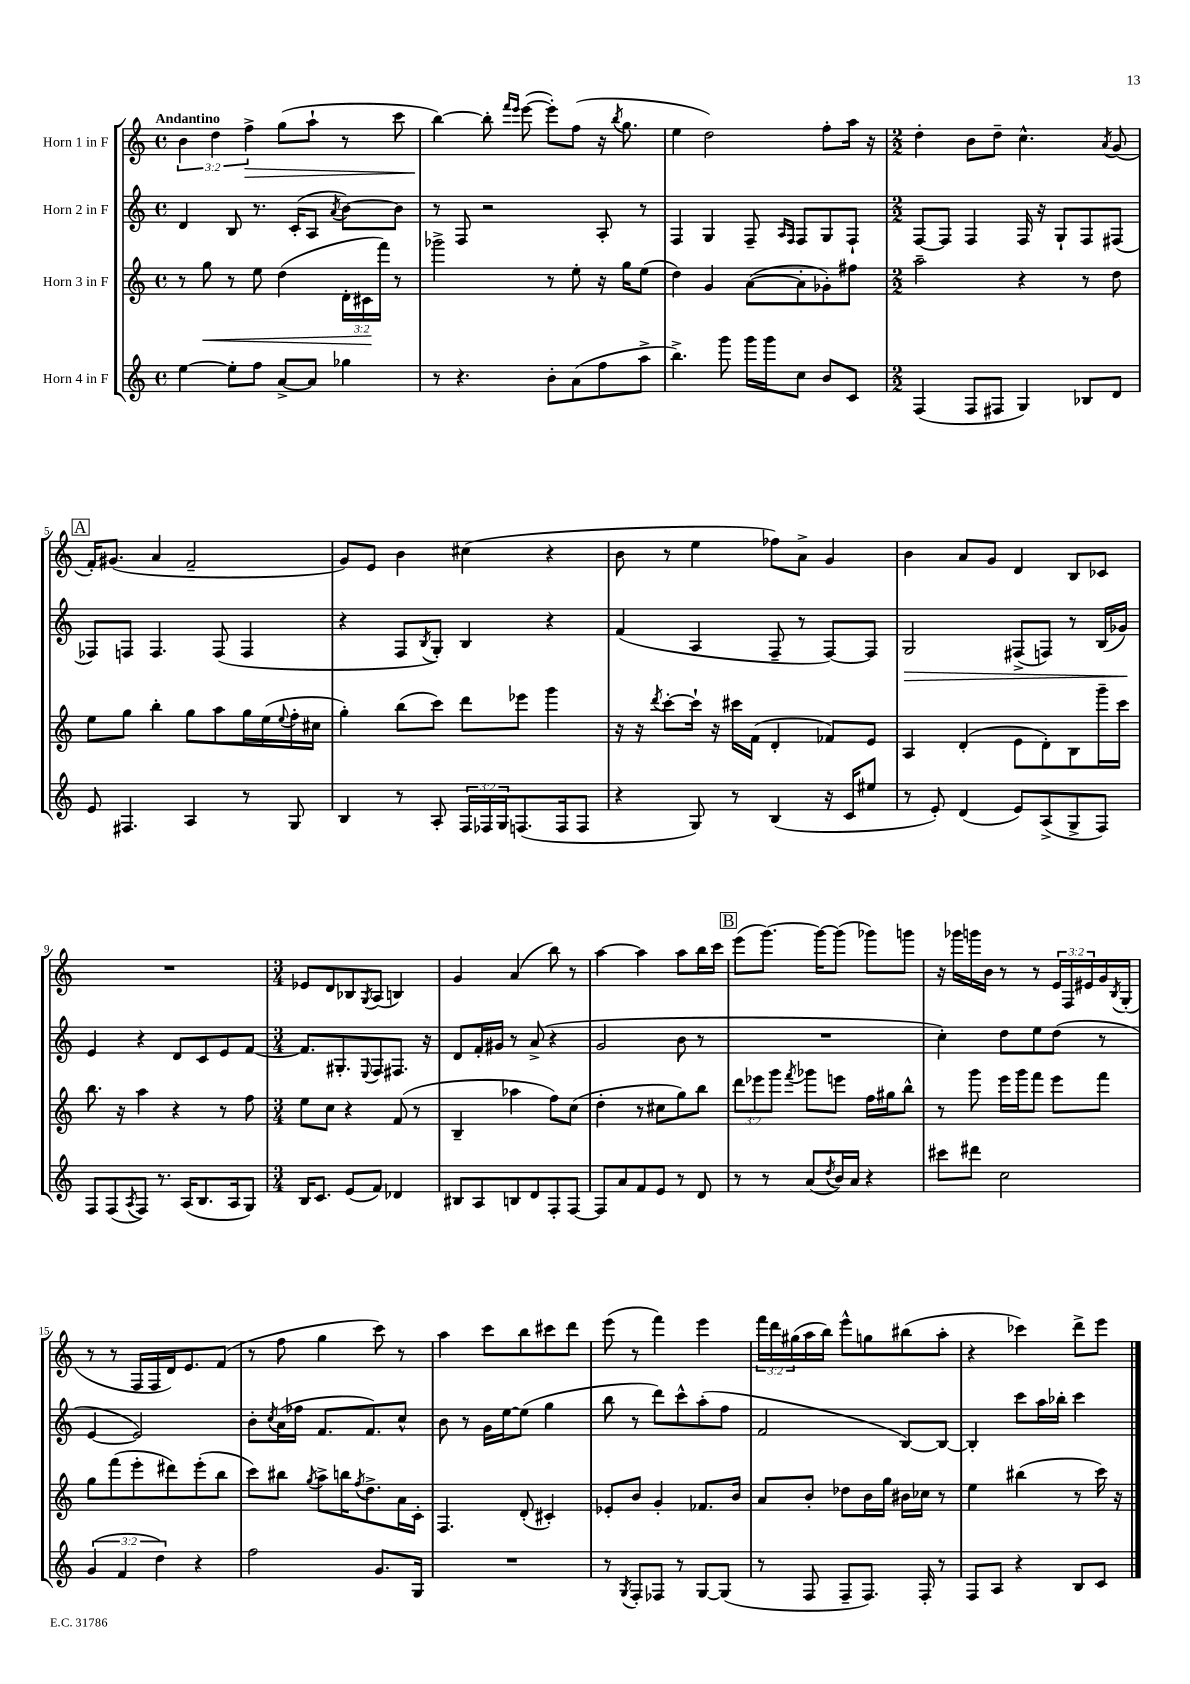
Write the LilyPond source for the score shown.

<<
\new StaffGroup <<
\new Staff = "s0" \with { instrumentName = "Horn 1 in F" } {
    \clef treble \key c \major \defaultTimeSignature \time 4/4 \override Staff.TupletNumber.text = #tuplet-number::calc-fraction-text \tempo "Andantino"
    \tuplet 3/2 { b'4 d''4 f''4->\> } g''8( a''8-! r8 c'''8 |
    b''4~\!) b''8-. \grace { f'''16 e'''16 } e'''8~( e'''8-.) f''8( r16 \acciaccatura { b''8 } g''8. |
    e''4 d''2) f''8-. a''16 r16 |
    \numericTimeSignature \time 2/2 d''4-. b'8 d''8-- c''4.-^ \acciaccatura { a'8 } g'8( |
    \mark \markup { \box "A" } f'16-.) gis'8.( a'4 f'2-- |
    g'8) e'8 b'4 cis''4( r4 |
    b'8 r8 e''4 fes''8) a'8-> g'4 |
    b'4 a'8 g'8 d'4 b8 ces'8 |
    R1 |
    \numericTimeSignature \time 3/4 ees'8 d'8 bes8 \acciaccatura { g8 } a8( b4) |
    g'4 a'4( b''8) r8 |
    a''4~ a''4 a''8 b''16 c'''16 |
    \mark \markup { \box "B" } e'''8( g'''8.~) g'''16~ g'''8( ges'''8) g'''8 |
    r16 ges'''16 g'''16 b'16 r8 r8 \tuplet 3/2 { e'16 f16 eis'16 } g'16 \acciaccatura { b8 } g16-.( |
    r8 r8 f16 f16 d'16) e'8. f'8( |
    r8 f''8 g''4 c'''8) r8 |
    a''4 c'''8 b''8 cis'''8 d'''8 |
    e'''8( r8 f'''4) e'''4 |
    \tuplet 3/2 { f'''16 d'''16 gis''16( } a''16 b''16) e'''8-^ g''8 bis''8( a''8-. |
    r4 ces'''4) d'''8-> e'''8 \bar "|." |
}
\new Staff = "s1" \with { instrumentName = "Horn 2 in F" } {
    \clef treble \key c \major \defaultTimeSignature \time 4/4
    d'4 b8 r8. c'16-.( a8 \acciaccatura { a'8 } b'8~) b'8 |
    r8 f8 r2 a8-. r8 |
    f4 g4 f8-- \grace { a16 f16 } f8 g8 f8-! |
    \numericTimeSignature \time 2/2 f8~ f8 f4 f16 r16 g8-! f8 fis8( |
    \mark \markup { \box "A" } fes8) f8 f4. f8( f4 |
    r4 f8 \acciaccatura { b8 } g8-.) b4 r4 |
    f'4( a4 f8-- r8 f8~) f8 |
    g2\> fis8->( f8) r8 b16( ges'16\!) |
    e'4 r4 d'8 c'8 e'8 f'8~ |
    \numericTimeSignature \time 3/4 f'8. gis8.-. \appoggiatura { e8 } f8 fis8. r16 |
    d'8 f'16-. gis'16 r8 a'8->( r4 |
    g'2 b'8 r8 |
    \mark \markup { \box "B" } R2. |
    c''4-.) d''8 e''8 d''8( r8 |
    e'4~ e'2) |
    b'8-. \acciaccatura { c''8 } a'16( fes''16 f'8. f'8.) c''8-^ |
    b'8 r8 g'16 e''16~ e''8( g''4 |
    b''8 r8 d'''8) c'''8-^ a''8-.( f''8 |
    f'2 b8~) b8~ |
    b4-. c'''8 a''16 bes''16-. c'''4 \bar "|." |
}
\new Staff = "s2" \with { instrumentName = "Horn 3 in F" } {
    \clef treble \key c \major \defaultTimeSignature \time 4/4 \override Staff.TupletNumber.text = #tuplet-number::calc-fraction-text
    r8 g''8\< r8 e''8 d''4( \tuplet 3/2 { d'16-. cis'16\! f'''16) } r8 |
    ges'''2-> r8 e''8-. r16 g''16 e''8( |
    d''4) g'4 a'8~( a'8-. ges'8-.) fis''8 |
    \numericTimeSignature \time 2/2 a''2-- r4 r8 d''8 |
    \mark \markup { \box "A" } e''8 g''8 b''4-. g''8 a''8 g''16 e''16( \appoggiatura { e''8 } f''16-. cis''16 |
    g''4-.) b''8( c'''8) d'''8 ees'''8 g'''4 |
    r16 r16 \acciaccatura { d'''8 } c'''8~-. c'''16-! r16 cis'''16 f'16( d'4-. fes'8) e'8 |
    a4 d'4-.( e'8 d'8-.) b8 g'''16-- c'''16 |
    b''8. r16 a''4 r4 r8 f''8 |
    \numericTimeSignature \time 3/4 e''8 c''8 r4 f'8( r8 |
    b4-- aes''4 f''8) c''8( |
    d''4-. r8 cis''8 g''8) b''8 |
    \mark \markup { \box "B" } \tuplet 3/2 { d'''8 ees'''8 g'''8 } \acciaccatura { f'''8 } ges'''8 e'''8 f''16 gis''16 b''8-^ |
    r8 g'''8 e'''16 g'''16 f'''8 e'''8 f'''8 |
    g''8 f'''8( e'''8-. dis'''8) e'''8-.( b''8 |
    c'''8) bis''8 \acciaccatura { g''8 } a''8-> b''16 \acciaccatura { f''8 } d''8.-> a'16 c'16-. |
    f4. d'8-.( cis'4-.) |
    ees'8-. b'8 g'4-. fes'8. b'16 |
    a'8 b'8-. des''8 b'16 g''16 bis'16 ces''16 r8 |
    e''4 bis''4( r8 c'''16) r16 \bar "|." |
}
\new Staff = "s3" \with { instrumentName = "Horn 4 in F" } {
    \clef treble \key c \major \defaultTimeSignature \time 4/4 \override Staff.TupletNumber.text = #tuplet-number::calc-fraction-text
    e''4~ e''8-. f''8 a'8~-> a'8 ges''4 |
    r8 r4. b'8-. a'8( f''8 a''8-> |
    b''4.->) g'''8 g'''16 g'''16 c''8 b'8 c'8 |
    \numericTimeSignature \time 2/2 f4( f8 fis8 g4) bes8 d'8 |
    \mark \markup { \box "A" } e'8 fis4. a4 r8 g8 |
    b4 r8 a8-. \tuplet 3/2 { f16 fes16 g16 } f8.( f16 f8 |
    r4 g8) r8 b4( r16 c'16 eis''8 |
    r8 e'8-.) d'4( e'8) a8->( g8-> f8) |
    f8 f8( \acciaccatura { a8 } f8) r8. a16( b8. a16 g8) |
    \numericTimeSignature \time 3/4 b16 c'8. e'8( f'8) des'4 |
    bis8 a8 b8 d'8 f8-. f8~ |
    f8 a'8 f'8 e'8 r8 d'8 |
    \mark \markup { \box "B" } r8 r8 a'8( \acciaccatura { d''8 } b'16) a'16 r4 |
    cis'''8 dis'''8 c''2 |
    \tuplet 3/2 { g'4( f'4 d''4) } r4 |
    f''2 g'8. g16 |
    R2. |
    r8 \acciaccatura { g8 } f8-. fes8 r8 g8~ g8( |
    r8 f8 f8-- f8.) f16-. r8 |
    f8 a8 r4 b8 c'8 \bar "|." |
}
>>
>>
